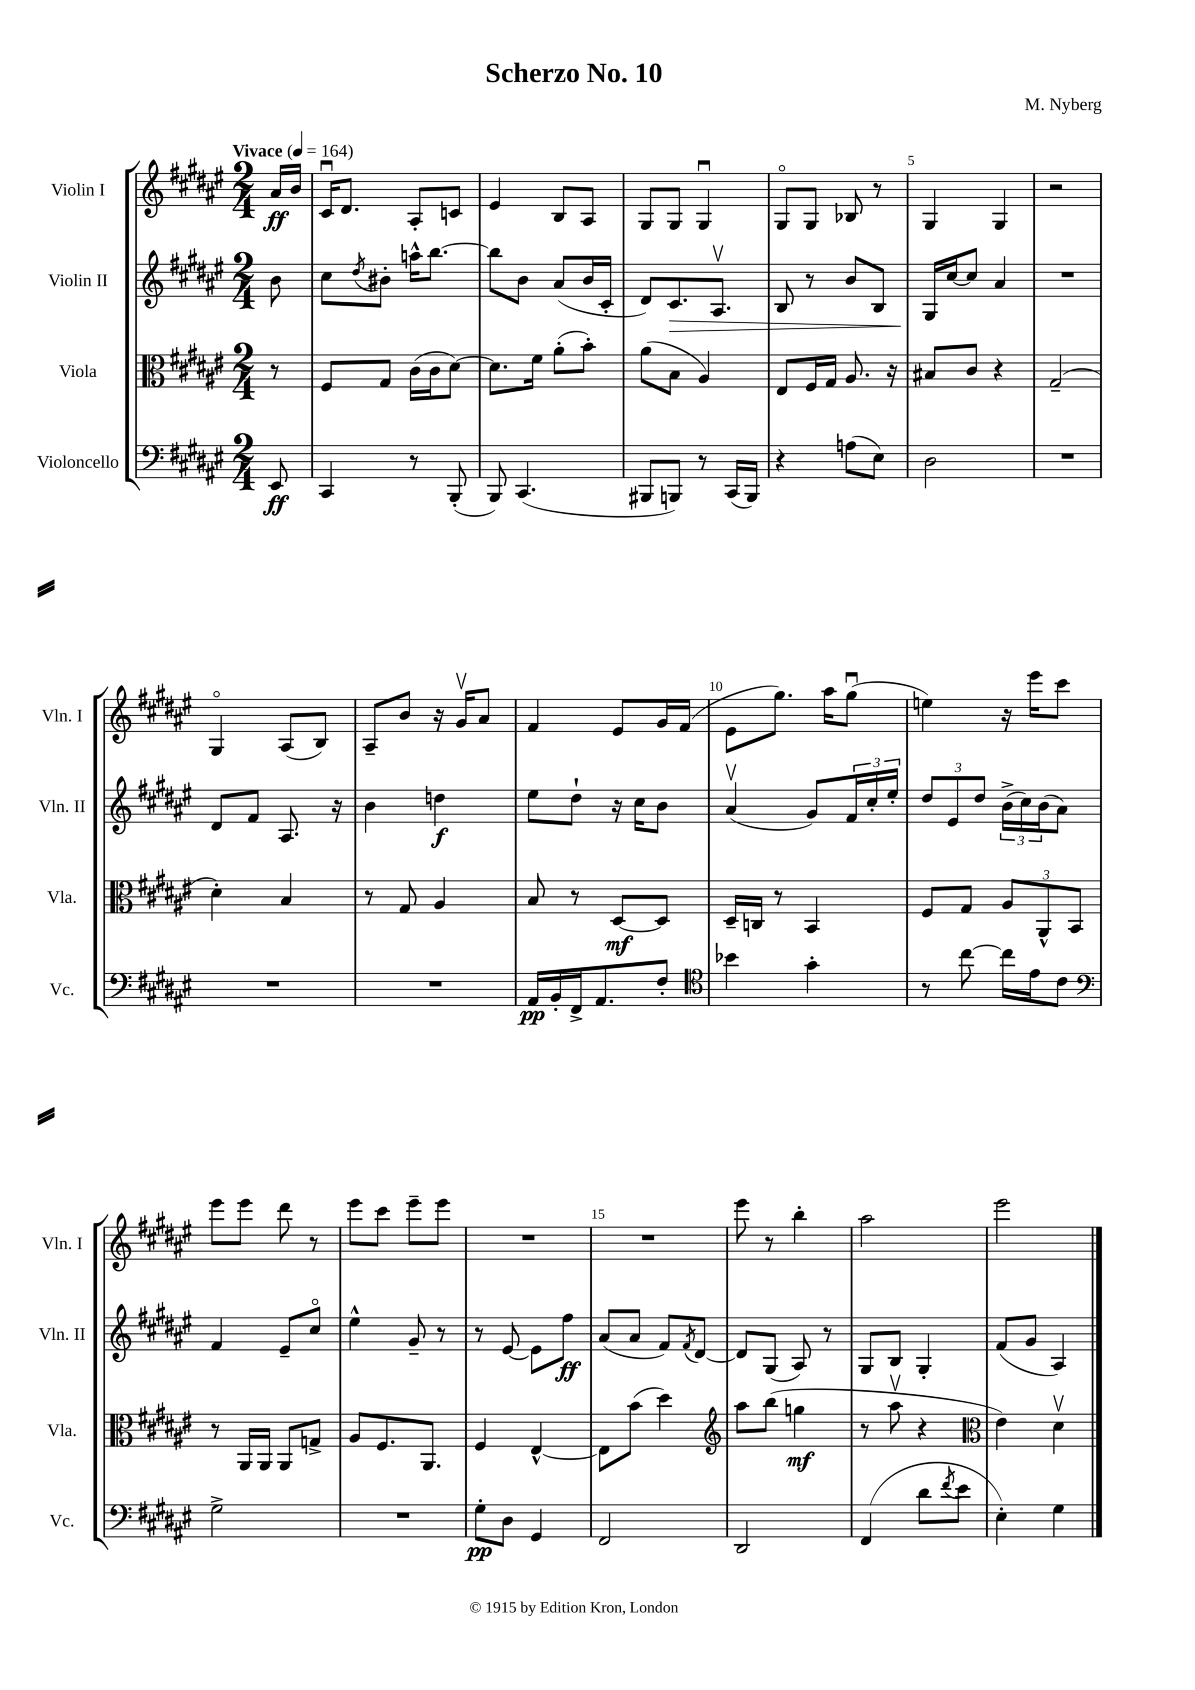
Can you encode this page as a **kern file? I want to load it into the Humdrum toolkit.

**kern	**kern	**kern	**kern
*staff4	*staff3	*staff2	*staff1
*clefF4	*clefC3	*clefG2	*clefG2
*k[f#c#g#d#a#e#]	*k[f#c#g#d#a#e#]	*k[f#c#g#d#a#e#]	*k[f#c#g#d#a#e#]
*M2/4	*M2/4	*M2/4	*M2/4
*MM164	*MM164	*MM164	*MM164
8EE#/	8r	8b\	16a#/LL
.	.	.	16b/JJ
=	=	=	=
4CC#/	8F#/L	8cc#\L	16c#u/LK
.	.	.	8.d#/J
.	.	8qdd#/	.
.	8G#/J	8b#'\J	.
8r	(16c#\LL	16aa^^\LK	8A#'/L
.	16c#\J	[8.bb\J	.
(8BBB'/	[8d#\J)	.	8c/J
=	=	=	=
8BBB/)	8.d#\]L	8bb\]L	4e#/
(4.CC#/	.	8b\J	.
.	16f#\Jk	.	.
.	(8a#'\L	(8a#/L	8B/L
.	8b'\J)	16b/L	8A#/J
.	.	16c#'/JJ	.
=	=	=	=
8BBB#/L	(8a#\L	8d#/L)	8G#/L
8BBB/J)	8B\J	8.c#/	8G#/J
8r	4A#/)	.	4G#u/
.	.	8.A#v/J	.
(16CC#/LL	.	.	.
16BBB/JJ)	.	.	.
=	=	=	=
4r	8E#/L	8B/	8G#o/L
.	16F#/L	8r	8G#/J
.	16G#/JJ	.	.
(8A\L	8.A#/	8b/L	8B-/
8E#\J)	.	8B/J	8r
.	16r	.	.
=	=	=	=
2D#\	8B#/L	16G#/LL	4G#/
.	.	[16cc#/J	.
.	8c#/J	8cc#/]J	.
.	4r	4a#/	4G#/
=	=	=	=
2r	(2G#~/	2r	2r
=	=	=	=
2r	4d#'\)	8d#/L	4G#o/
.	.	8f#/J	.
.	4B/	8.A#/	(8A#/L
.	.	.	8B/J)
.	.	16r	.
=	=	=	=
2r	8r	4b\	8A#~/L
.	8G#/	.	8b/J
.	4A#/	4dd\	16r
.	.	.	16g#v/LK
.	.	.	8a#/J
=	=	=	=
16AA#/LL	8B/	8ee#\L	4f#/
16BB'/	.	.	.
16FF#^/J	8r	8dd#`\J	.
8.AA#/	.	.	.
.	[8D#/L	16r	8e#/L
.	.	16cc#\LK	.
8F#'/J	8D#/]J	8b\J	16g#/L
.	.	.	(16f#/JJ
=	=	=	=
*clefC4	*	*	*
4b-\	16D#~/LL	(4a#v/	8e#\L
.	16C/JJ	.	.
.	8r	.	8.gg#\J)
4g#'\	4BB/	8g#/L)	.
.	.	.	16aa#\LK
.	.	24f#/L	(8gg#u\J
.	.	24cc#'/	.
.	.	24ee#'/JJ	.
=	=	=	=
8r	8F#/L	12dd#/L	4ee\)
.	.	12e#/	.
[8cc#\	8G#/J	.	.
.	.	12dd#/J	.
16cc#\]LL	12A#/L	(24b^\LL	16r
.	.	24cc#\)	.
16e#\J	.	.	16eee#\LK
.	12AA#^^/	(24b\J	.
8c#\J	.	8a#\J)	8ccc#\J
.	12BB/J	.	.
=	=	=	=
*clefF4	*	*	*
2G#^\	8r	4f#/	8eee#\L
.	16AA#/LL	.	8eee#\J
.	16AA#/JJ	.	.
.	8AA#/L	8e#~/L	8ddd#\
.	8G^/J	8cc#o/J	8r
=	=	=	=
2r	8A#/L	4ee#^^\	8eee#\L
.	8.F#/	.	8ccc#\J
.	.	8g#~/	8eee#~\L
.	8.AA#/J	.	.
.	.	8r	8eee#\J
=	=	=	=
8G#'\L	4F#/	8r	2r
8D#\J	.	[8e#/	.
4GG#/	[4E#^^/	8e#\]L	.
.	.	8ff#\J	.
=	=	=	=
2FF#/	8E#\]L	(8a#/L	2r
.	(8b\J	8a#/J	.
.	4dd#\)	8f#/L)	.
.	.	8qf#/	.
.	.	[8d#/J	.
=	=	=	=
*	*clefG2	*	*
2DD#/	8aa#\L	8d#/]L	8eee#\
.	(8bb\J	(8G#/J	8r
.	4gg\	8A#/)	4bb'\
.	.	8r	.
=	=	=	=
(4FF#/	8r	8G#/L	2aa#\
.	8aa#v\	8B/J	.
8d#\L	4r	4G#'/	.
8qf#/	.	.	.
8e#\J	.	.	.
=	=	=	=
*	*clefC3	*	*
4E#'\)	4e#\)	(8f#/L	2eee#\
.	.	8g#/J	.
4G#\	4d#v\	4A#/)	.
==	==	==	==
*-	*-	*-	*-
